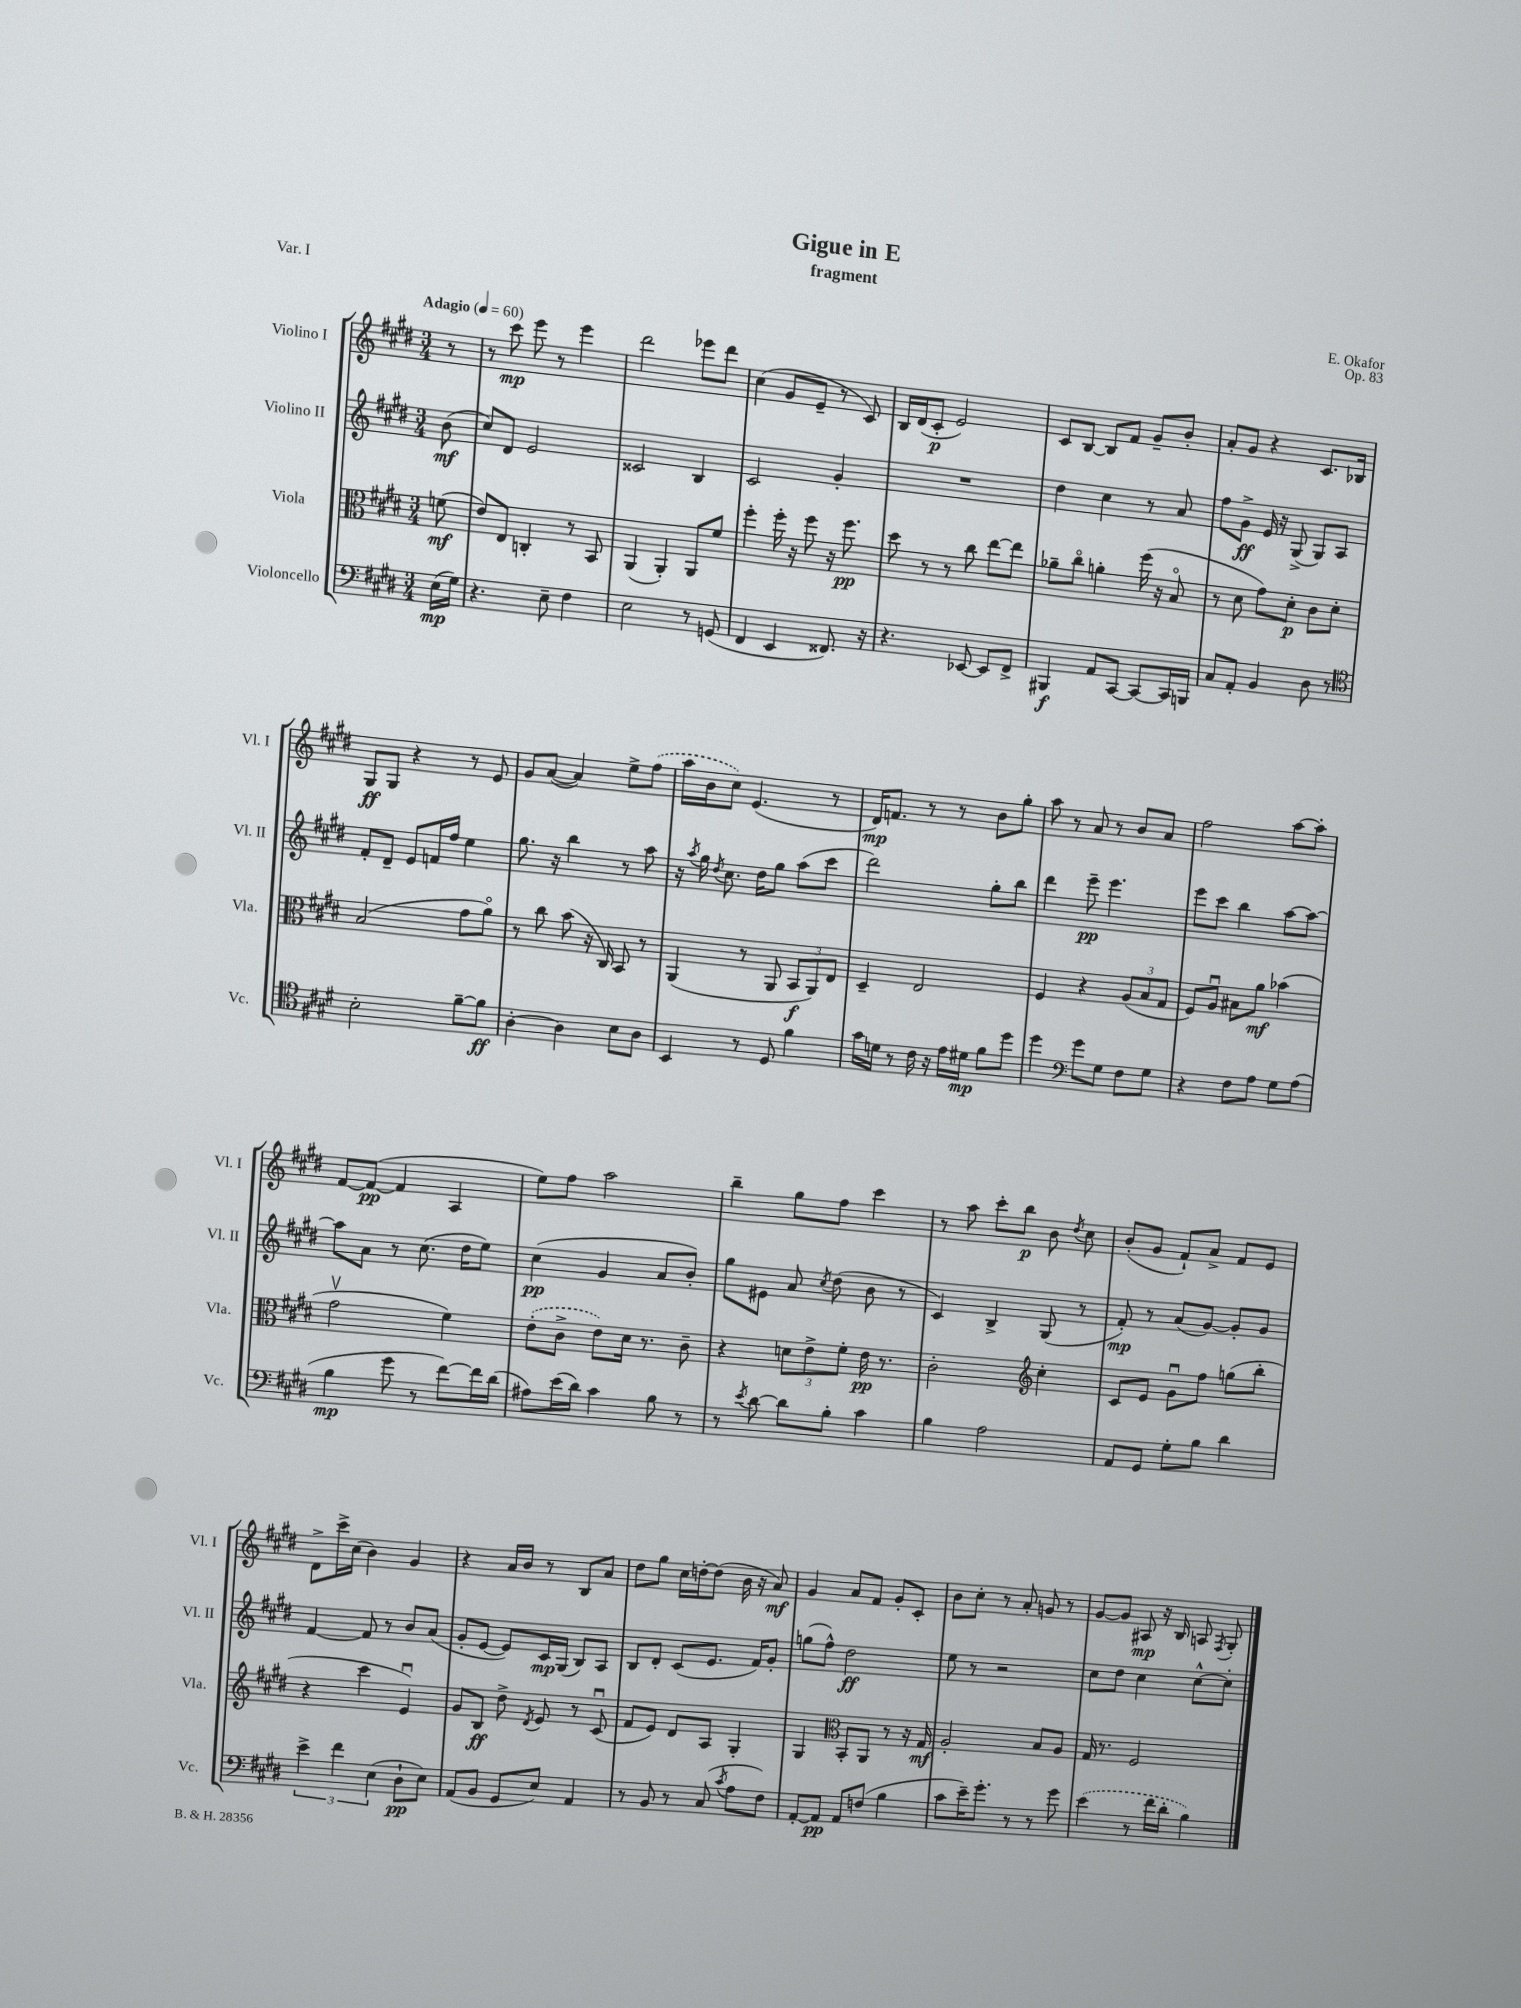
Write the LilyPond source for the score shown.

\header { title = "Gigue in E" composer = "E. Okafor" subtitle = "fragment" opus = "Op. 83" piece = "Var. I" }
<<
\new StaffGroup <<
\new Staff = "s0" \with { instrumentName = "Violino I" shortInstrumentName = "Vl. I" } {
    \clef treble \key e \major \numericTimeSignature \time 3/4 \partial 8 \tempo "Adagio" 4 = 60
    \autoBeamOff r8 |
    r8 cis'''8\mp e'''8 r8 e'''4 |
    dis'''2 ees'''8[ dis'''8] |
    cis''4( gis'8[ e'8]-- r8 cis'8) |
    b16[ dis'16( cis'8]-.\p e'2) |
    cis'8[ b8]~ b8[ fis'8] gis'8[-- b'8]-. |
    a'8[-. gis'8] r4 cis'8.[ bes16] |
    gis8[\ff gis8] r4 r8 e'8 |
    gis'8[ a'8]~( a'4) e''8[-> \once \slurDashed fis''8]( |
    a''16[ b'16 cis''8]) e'4.( r8 |
    dis'16[\mp) f'8.] r8 r8 b'8[ gis''8]-. |
    a''8 r8 a'8 r8 b'8[ a'8] |
    fis''2 a''8[~ a''8]-. |
    fis'8[~ fis'8]~\pp( fis'4 a4 |
    e''8[) fis''8] a''2 |
    b''4-- gis''8[ fis''8] cis'''4 |
    r8 a''8 cis'''8[-. b''8]\p b'8 \acciaccatura { dis''8 } cis''8 |
    b'8[-.( gis'8] fis'8[-!) a'8]-> fis'8[ e'8] |
    dis'8[-> cis'''16-> cis''16]( b'4) gis'4 |
    r4 a'16[ b'16] r8 b8[ a'8] |
    dis''8[ gis''8] cis''16[ d''16~-. d''8]( b'16 r16 a'8\mf) |
    gis'4 a'8[ fis'8] gis'8[-. cis'8]-. |
    b'8[ cis''8]-. r8 a'8-. g'8 r8 |
    gis'8[~ gis'8] ais8\mp r16 b16 a8 \acciaccatura { fis8 } gis8-. \bar "|." |
}
\new Staff = "s1" \with { instrumentName = "Violino II" shortInstrumentName = "Vl. II" } {
    \clef treble \key e \major \numericTimeSignature \time 3/4 \partial 8
    \autoBeamOff b'8\mf( |
    cis''8[) dis'8] e'2 |
    cisis'2 b4 |
    cis'2 gis'4-. |
    R2. |
    dis''4 cis''4 r8 a'8 |
    fis''8[ gis'8]->\ff e'16 r16 gis8->( gis8[) a8] |
    fis'8[-. dis'8]-- e'8[ f'16 fis''16] e''4 |
    gis''8. r16 b''4 r8 a''8 |
    r16 \acciaccatura { a''8 } gis''16 \acciaccatura { dis''8 } cis''8. dis''16[ gis''8] a''8[( cis'''8] |
    dis'''2) gis''8[-. b''8] |
    dis'''4 e'''8--\pp e'''4. |
    e'''8[ cis'''8] b''4 a''8[~ a''8]~ |
    a''8[ a'8] r8 cis''8.( dis''16[ e''8]) |
    cis''4\pp( gis'4 a'8[ b'8]-.) |
    gis''8[ eis'8] a'8 \acciaccatura { cis''8 } dis''8( b'8 r8 |
    cis'4) b4-> gis8( r8 |
    fis'8-.\mp) r8 a'8[( gis'8]~) gis'8[-. gis'8] |
    fis'4~ fis'8 r8 b'8[ a'8]( |
    gis'8[-. e'8]~ e'8[) cis'16\mp gis16]( b8[) a8] |
    b8[ dis'8]-. cis'8[( e'8.] fis'16[) gis'8]-. |
    g''8[( fis''8]-^) dis''2\ff |
    e''8 r8 r2 |
    cis''8[ dis''8] cis''4 cis''8[~-^ cis''8]-. \bar "|." |
}
\new Staff = "s2" \with { instrumentName = "Viola" shortInstrumentName = "Vla." } {
    \clef alto \key e \major \numericTimeSignature \time 3/4 \partial 8
    \autoBeamOff f'8\mf( |
    e'8[) e8] c4-. r8 b,8 |
    a,4( a,4-.) a,8[ fis'8] |
    fis''4-. fis''16-. r16 fis''8 r16 fis''8.\pp |
    dis''8 r8 r8 cis''8 e''8[~ e''8] |
    aes'8[-- cis''8]\flageolet a'4-. fis''16( r16 b8\flageolet |
    r8 dis'8 gis'8[) dis'8]-.\p cis'8[ dis'8]-. |
    b2( gis'8[ a'8]\flageolet) |
    r8 cis''8 b'8( r16 cis16) b,8 r8 |
    a,4( r8 a,8 \tuplet 3/2 { b,8[\f a,8) e8] } |
    dis4-- e2 |
    fis4 r4 \tuplet 3/2 { a8[( b8 gis8] } |
    fis8[) a8]\downbow bis8[ a'8]\mf bes'4( |
    gis'2\upbow fis'4) |
    \once \slurDashed e'8[-.( cis'8]-> e'8[) dis'16] r8. cis'8-- |
    r4 \tuplet 3/2 { d'8[ e'8-> fis'8]-. } e'16\pp r8. |
    cis'2-. \clef treble cis''4-. |
    cis'8[ e'8] gis'8[\downbow fis''8] g''8[( b''8]-. |
    r4 cis'''4 e'4\downbow) |
    gis'8[ b8]\ff dis''8-> \acciaccatura { dis'8 } e'8 r8 cis'8\downbow( |
    fis'8[ e'8]) dis'8[ a8] gis4-. |
    gis4 \clef alto b,8[-. a,8] r8 r16 gis16\mf |
    a2-. b8[ a8] |
    gis16 r8. fis2 \bar "|." |
}
\new Staff = "s3" \with { instrumentName = "Violoncello" shortInstrumentName = "Vc." } {
    \clef bass \key e \major \numericTimeSignature \time 3/4 \partial 8
    \autoBeamOff e16[\mp( gis16]) |
    r4. e8-- fis4 |
    e2 r8 g,8( |
    fis,4 e,4 fisis,8.) r16 |
    r4. ees,8~ ees,8[ fis,8]-> |
    bis,,4\f a,8[ cis,8]~ cis,8[~ cis,16 b,,16] |
    cis8[ a,8]-. b,4 dis8 r8 |
    \clef tenor b2-. fis'8[~-- fis'8]\ff |
    a4~-. a4 b8[ a8] |
    b,4 r8 dis8 fis'4 |
    gis'16[ d'16] r8 cis'16 r16 e'16[ dis'16]\mp fis'8[ dis''8] |
    dis''4 \clef bass gis'8[ gis8] fis8[ gis8] |
    r4 fis8[ a8] gis8[ a8]( |
    b4\mp gis'8 r8 fis'8[~) fis'16 dis'16]( |
    ais8[) e'16( dis'16]) cis'4 b8 r8 |
    r8 \acciaccatura { e'8 } dis'8~ dis'8[ b8]-. cis'4 |
    b4 a2 |
    a,8[ gis,8] gis8[-. b8] dis'4 |
    \tuplet 3/2 { e'4-> fis'4 e4( } dis8[-!\pp e8]) |
    a,8[( b,8] gis,8[ e8]) a,4 |
    r8 b,8 r8 cis8( \acciaccatura { cis'8 } a8[ fis8]) |
    a,8[~-. a,8]\pp a,8[ f8]( b4 |
    cis'8[ e'16--) gis'8.]-. r8 r8 gis'8 |
    \once \slurDashed e'4( r8 fis'16[ dis'16]-. b4) \bar "|." |
}
>>
>>
\layout { \context { \Score \remove "Bar_number_engraver" } }
